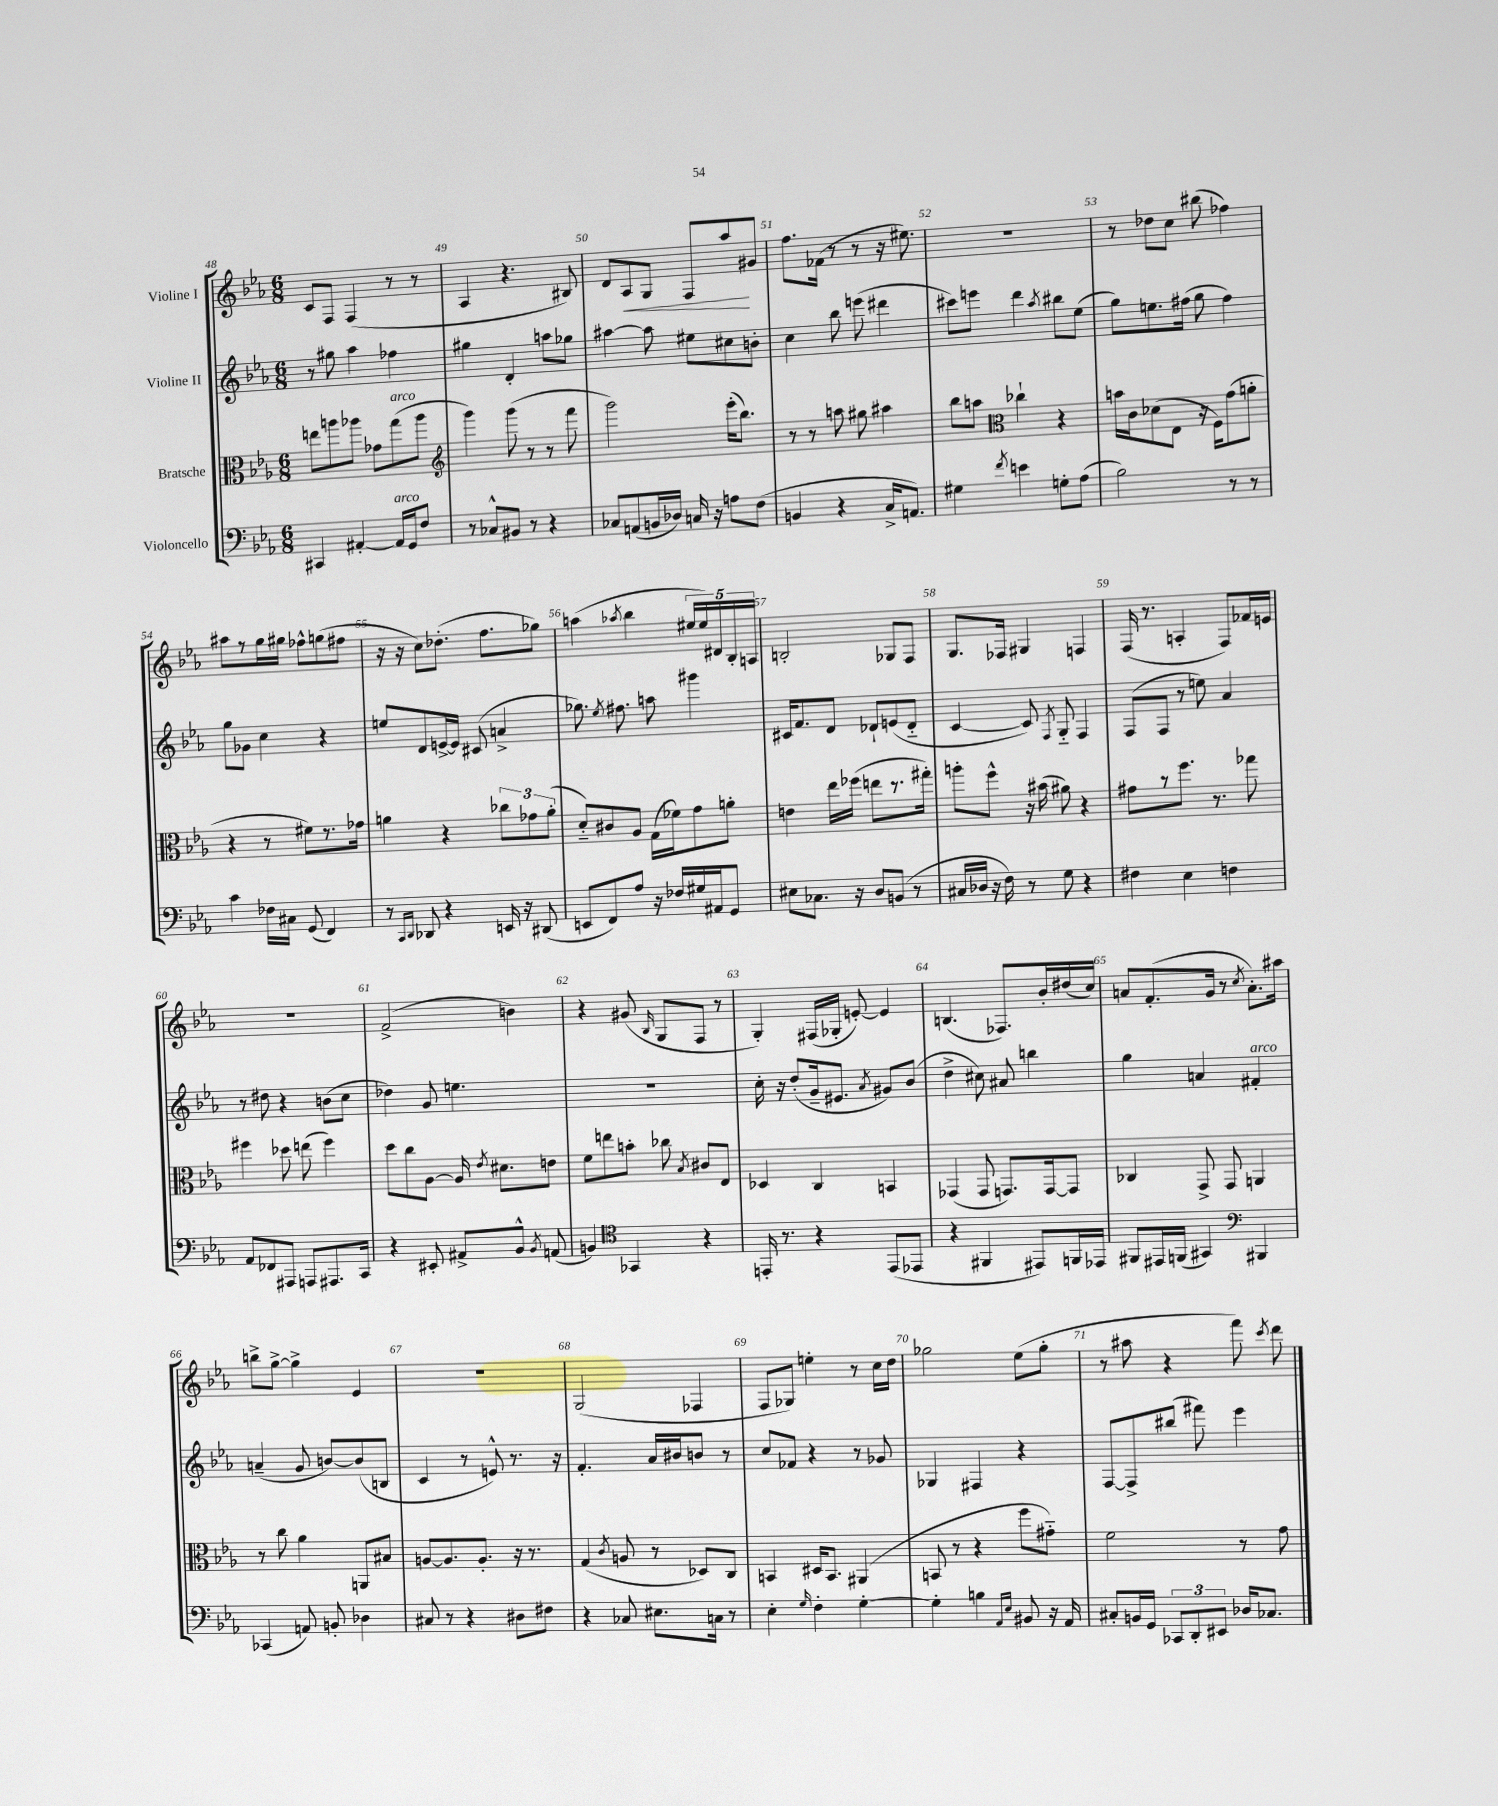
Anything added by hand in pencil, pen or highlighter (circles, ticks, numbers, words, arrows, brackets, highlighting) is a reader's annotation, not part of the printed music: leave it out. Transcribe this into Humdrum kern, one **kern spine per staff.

**kern	**kern	**kern	**kern	**dynam
*part4	*part3	*part2	*part1	*part1
*staff4	*staff3	*staff2	*staff1	*staff1
*I"Violoncello	*I"Bratsche	*I"Violine II	*I"Violine I	*
*clefF4	*clefC3	*clefG2	*clefG2	*
*k[b-e-a-]	*k[b-e-a-]	*k[b-e-a-]	*k[b-e-a-]	*
*M6/8	*M6/8	*M6/8	*M6/8	*
=48	=48	=48	=48	=48
4CC#X/	8een\L	8r	8c/L	.
.	8aan\	8gg#X\	8F/J	.
[4AA#X'/	8aa-X\J	4aa-\	(4F/	.
.	8g-X\L	.	.	.
!	!LO:TX:a:i:t=arco	!	!	!
!LO:TX:a:i:t=arco	!	!	!	!
16AA#/LL]	(8gg\	4ff-X\	8r	.
16GG/J	.	.	.	.
8F/J	8aa-\J	.	8r	.
=49	=49	=49	=49	=49
*	*clefG2	*	*	*
8r	4ggg\)	4gg#X\	4A-/	.
8C-X^^/L	.	.	.	.
8BB#X/J	(8ggg\	4d'/	4.r	.
8r	8r	.	.	.
4r	8r	8aan\L	.	.
.	8fff\	8gg-X\J	8B#X/)	.
=50	=50	=50	=50	=50
8C-X/L	2ggg\)	[4aa#X\	8d/L	.
!	!	!	!	!LO:HP:b
(8AAn/	.	.	8A-/	<
16BBn/L	.	8aa#\]	8G/J	.
16D-X/JJ)	.	.	.	.
16Cn/	.	8ee#X\L	8F/L	.
16r	.	.	.	.
8An\L	(16eee-'\KL	8cc#X\	8aa-/	.
.	8.bb-\J)	.	.	.
(8F\J	.	8bn'\J	8g#X/J	[
=51	=51	=51	=51	=51
4BBn/	8r	4cc\	8.ff\L	.
.	8r	.	.	.
.	.	.	(16f-X\Jk	.
4r	8aan\	8bb-\	8r	.
.	8gg#X\	(8eeen\	8r	.
16C^/KL	4aa#X\	4ddd#X\	16r	.
8.AAn/J)	.	.	8.ee#X\)	.
=52	=52	=52	=52	=52
4G#X\	8bb-\L	8ccc#X\L)	2.r	.
.	8aan\J	8eeen\J	.	.
8qf/	.	.	.	.
*	*clefC3	*	*	*
4en\	4cc-X`\	4ddd\	.	.
.	.	8qaa-/	.	.
8Gn'\L	4r	8bb#X\L	.	.
(8A-\J	.	(8ee-\J	.	.
=53	=53	=53	=53	=53
2B-\)	16bn\LL	8gg\L)	8r	.
.	16c\J	.	.	.
.	(8d-X\	8.een\	8dd-X\L	.
.	8E-\J	.	8cc\J	.
.	.	(16ff#X\Jk	.	.
.	16r	8gg\	(8bb#X\	.
.	16F\KL)	.	.	.
8r	(8g\	4ff#\)	4ff-X\)	.
8r	8an'\J	.	.	.
!!LO:LB:g=z
=54	=54	=54	=54	=54
4c\	4r	8gg\L	8aa#X\L	.
.	.	8g-X\J	8r	.
16F-X\LL	8r	4cc\	16gg\L	.
16C#X\JJ	.	.	16gg#X\JJ	.
(8GG/	8f#X\L)	.	8ff-X^^\L	.
4FF/)	8.r	4r	(8ggn\	.
.	.	.	8ff#X\J	.
.	16g-X\Jk	.	.	.
=55	=55	=55	=55	=55
8r	4an\	8een/L	16r	.
.	.	.	16r	.
16qqCC/LL	.	.	.	.
16qqDD/JJ	.	.	.	.
8DD-X/	.	8d/	8cc\L)	.
4r	4r	[16en^/L	(8.dd-X'\J	.
.	.	16e/JJ]	.	.
.	.	(8c#X/	.	.
.	.	.	8.ff\L	.
16EEn/	12cc-X\L	4an^/	.	.
16r	.	.	.	.
.	12g-X\	.	.	.
(8DD#X/	.	.	8gg-X\J)	.
.	(12a'\J	.	.	.
=56	=56	=56	=56	=56
8EEn/L	8d/L)	8.gg-X\)	(4aan\	.
8FF/)	8c#X/	.	.	.
.	.	8qee-/	.	.
.	.	8.ff#X\	.	.
.	.	.	8qaa-X/	.
8A-/J	8A-/J	.	4bb-\	.
16r	(16G\LL	8aan\	.	.
16F-X/LL	16f-X\J)	.	.	.
16G#X/	8g\	4ggg#X\	20ee#X/LL	.
.	.	.	20ee#/)	.
16AA#X/J	.	.	.	.
.	.	.	20d#X/	.
8GG/J	8an'\J	.	.	.
.	.	.	20B-'/	.
.	.	.	20An/JJ	.
=57	=57	=57	=57	=57
8E#X\L	4en\	16c#X/KL	2Bn'/	.
.	.	8.f/	.	.
8.C-X\J	.	.	.	.
.	16ee-\LL	8d/J	.	.
16r	(16ff-X\JJ	.	.	.
8D/L	8een\L	8d-X`/L	.	.
(8BBn/J	8.r	(8en/	8G-X/L	.
8r	.	8d-/J	8F/J	.
.	16gg#X'\Jk)	.	.	.
=58	=58	=58	=58	=58
16C#X/LL	8aan'\L	[4c/	8.G/L	.
16D-X/JJ	.	.	.	.
16r	8ff^^\J	.	.	.
16F\)	.	.	16F-X/Jk	.
8r	16r	8c/])	4G#X/	.
.	(16b#X\	.	.	.
.	.	8qF/	.	.
8G\	8a#X\)	8G/	.	.
4r	4r	4F/	4Fn/	.
=59	=59	=59	=59	=59
4F#X\	8g#X\L	(8F/L	(16F/	.
.	.	.	8.r	.
.	8r	8F/J	.	.
4E-\	8.ff\J	8r	4An'/	.
.	.	8een\)	.	.
.	8.r	.	.	.
4Fn\	.	4a-/	8F/L)	.
.	8gg-X\	.	16f-X/L	.
.	.	.	16en/JJ	.
!!LO:LB:g=z
=60	=60	=60	=60	=60
8AA-/L	4ff#X\	8r	2.r	.
8FF-X/	.	8dd#X\	.	.
8AAA#X/J	8dd-X\	4r	.	.
8AAAn/L	(8een\	.	.	.
8.AAA#X/	4ff#\)	(8bn\L	.	.
.	.	8cc\J	.	.
16CC/Jk	.	.	.	.
=61	=61	=61	=61	=61
4r	8dd\L	4dd-X\)	(2f^/	.
.	8cc\	.	.	.
8EE#X'/	[8A-\J	8g/	.	.
8AA#X^/L	16A-/]	4.een\	.	.
.	8qe-/	.	.	.
.	8.d#X\L	.	.	.
8BB-^^/J	.	.	4bn\)	.
8qBB-/	.	.	.	.
(8AAn/	8en\J	.	.	.
=62	=62	=62	=62	=62
4BBn/)	8f\L	2.r	4r	.
.	8een\	.	.	.
*clefC4	*	*	*	*
4GG-X/	8bn'\J	.	(8g#X/	.
.	.	.	16qqB-/	.
.	8cc-X\	.	8G/L	.
.	8qB-/	.	.	.
4r	8c#X/L	.	8F/J	.
.	8E-/J	.	8r	.
=63	=63	=63	=63	=63
16EEn'/	4D-X/	16cc'\	4G'/)	.
8.r	.	16r	.	.
.	.	(8dd'/L	.	.
4r	4C/	16g~/k	(16F#X/LL	.
.	.	8.e#X/J	16G-X'/JJ	.
.	.	.	[8en'/)	.
.	.	8qa-/	.	.
(8EE/L	4BBn/	8g#X/L)	4e/]	.
8EE-X/J	.	(8b-/J	.	.
=64	=64	=64	=64	=64
4r	(4GG-X/	4dd^\	(4.Bn/	.
4FF#X/	8GG-/	8cc#X\)	.	.
.	8.GGn/L)	8a#X/	8.F-X/L)	.
8EE#X/L)	.	4bbn\	.	.
.	[16GG/k	.	16b-'/L	.
16FFn/L	8GG/J]	.	(16dd#X/	.
16EE-X/JJ	.	.	16cc/JJ)	.
=65	=65	=65	=65	=65
8FF#X/L	4C-X/	4gg\	8an/L	.
16EE#X/L	.	.	(8.f'/	.
(16FFn/JJ	.	.	.	.
4GG#X/)	8GG^/	4an/	.	.
.	.	.	16g/Jk	.
.	8GG/	.	8r	.
*clefF4	*	*	*	*
.	.	.	8qcc/	.
!	!	!LO:TX:a:i:t=arco	!	!
4BBB#X/	4AAn/	4f#X'/	8.a'\L)	.
.	.	.	16aa#X\Jk	.
!!LO:LB:g=z
=66	=66	=66	=66	=66
(4CC-X/	8r	(4an~/	8bbn^\L	.
.	8cc\	.	[8gg^\J	.
8AAn/)	4a-\	8g/	4gg^\]	.
8BBn'/	.	[8bn/L)	.	.
4D-X\	8AAn/L	(8b/]	4e-/	.
.	8B#X/J	8Bn/J	.	.
=67	=67	=67	=67	=67
8C#X/	[8An/L	4c/	2.r	.
8r	8.A/]	.	.	.
4r	.	8r	.	.
.	8.A'/J	.	.	.
.	.	8en^^/)	.	.
8D#X\L	16r	8.r	.	.
.	8.r	.	.	.
8F#X\J	.	.	.	.
.	.	16r	.	.
=68	=68	=68	=68	=68
4r	(4G/	4.f'/	(2G/	.
.	8qc/	.	.	.
8C-X/	8An/	.	.	.
8.E#X\L	8r	16a-/LL	.	.
.	.	16b#X/J	.	.
.	8D-X/L)	8bn/J	4F-X/	.
16Cn\Jk	.	.	.	.
8r	8C/J	8r	.	.
=69	=69	=69	=69	=69
4E-'\	4BBn/	8cc/L	8F/L	.
.	.	8f-X/J	8G-X/J)	.
16qqG/	.	.	.	.
4F'\	16D#X/KL	4r	4een'\	.
.	8.BB/J	.	.	.
[4G'\	(4AA#X/	8r	8r	.
.	.	8g-X/	16cc\LL	.
.	.	.	16dd\JJ	.
=70	=70	=70	=70	=70
4G'\]	8BBn/	4G-X/	2gg-X\	.
.	8r	.	.	.
4Bn\	4r	4F#X/	.	.
16qqAA-/LL	.	.	.	.
16qqE-/JJ	.	.	.	.
8BB#X/	8ff\L	4r	(8ee-\L	.
16r	8g#X\J)	.	8gg-'\J	.
16AA-/	.	.	.	.
=71	=71	=71	=71	=71
8C#X'/L	2f\	[8F/L	8r	.
16BBn/L	.	8F^/]	8aa#X\	.
16GG/JJ	.	.	.	.
12CC-X/L	.	(8bb#X/J	4r	.
12DD'/	.	.	.	.
.	.	8fff#X\)	.	.
12EE#X/J	.	.	.	.
16D-X/KL	8r	4eee-\	8fff\)	.
8.C-X/J	.	.	.	.
.	.	.	8qccc/	.
.	8g\	.	8ddd\	.
==	==	==	==	==
*-	*-	*-	*-	*-
